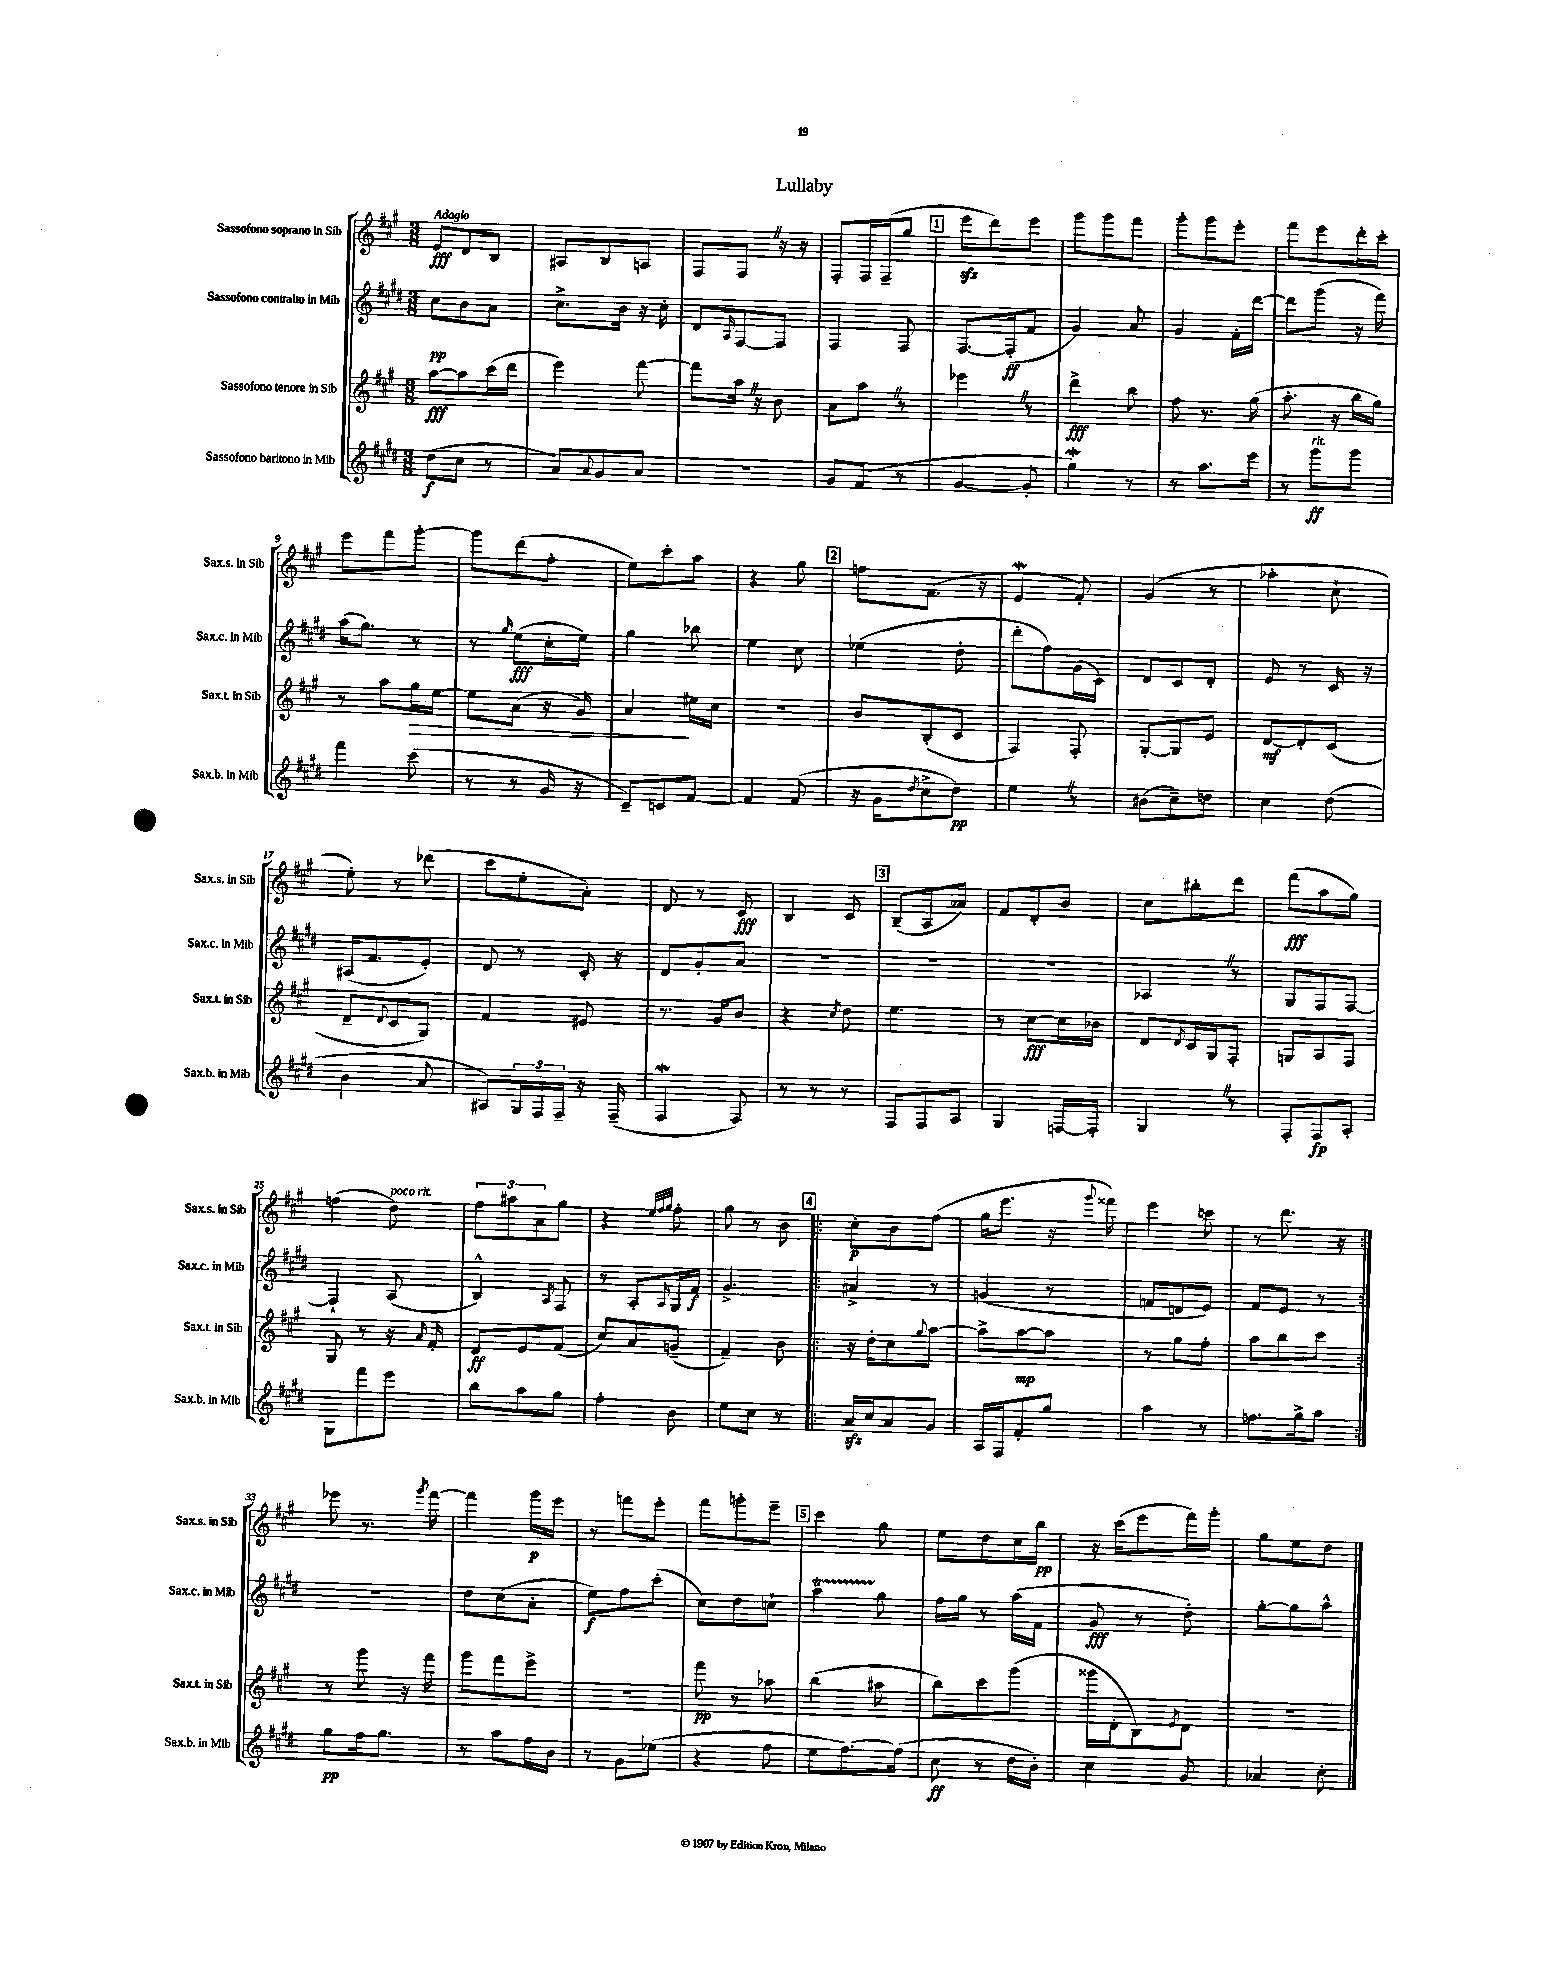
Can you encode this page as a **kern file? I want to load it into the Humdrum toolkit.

**kern	**dynam	**kern	**dynam	**kern	**dynam	**kern	**dynam
*part4	*part4	*part3	*part3	*part2	*part2	*part1	*part1
*staff4	*staff4	*staff3	*staff3	*staff2	*staff2	*staff1	*staff1
*I"Sassofono baritono in Mib	*	*I"Sassofono tenore in Sib	*	*I"Sassofono contralto in Mib	*	*I"Sassofono soprano in Sib	*
*I'Sax.b. in Mib	*	*I'Sax.t. in Sib	*	*I'Sax.c. in Mib	*	*I'Sax.s. in Sib	*
*clefG2	*	*clefG2	*	*clefG2	*	*clefG2	*
*k[f#c#g#d#]	*	*k[f#c#g#]	*	*k[f#c#g#d#]	*	*k[f#c#g#]	*
*M3/8	*	*M3/8	*	*M3/8	*	*M3/8	*
=1	=1	=1	=1	=1	=1	=1	=1
!	!	!	!	!	!	!LO:TX:a:B:t=Adagio	!
(8dd#\L	f	[8aa\L	fff	8cc#\L	pp	8e/L	fff
8cc#\J	.	8aa\]	.	8b\	.	8d/	.
8r	.	(16ccc#\L	.	8a\J	.	8B/J	.
.	.	16ddd\JJ	.	.	.	.	.
=2	=2	=2	=2	=2	=2	=2	=2
8a/L)	.	4eee\)	.	8.cc#^\L	.	8A#X/L	.
8qqa/	.	.	.	.	.	.	.
8g#/	.	.	.	.	.	8B/	.
.	.	.	.	16b\Jk	.	.	.
8a/J	.	[8fff#\	.	16r	.	8An/J	.
.	.	.	.	16cc#'\	.	.	.
=3	=3	=3	=3	=3	=3	=3	=3
4.r	.	8fff#\L]	.	8d#/L	.	8F#/L	.
.	.	.	.	16qqA/	.	.	.
.	.	16aaZ\Jk	.	[8F#/	.	8F#Z/J	.
.	.	16r	.	.	.	.	.
.	.	8b\	.	8F#/J]	.	16r	.
.	.	.	.	.	.	16r	.
=4	=4	=4	=4	=4	=4	=4	=4
8g#/L	.	8a\L	.	4F#/	.	8F#'/L	.
(8f#/J	.	8aaZ\J	.	.	.	16F#/L	.
.	.	.	.	.	.	(16F#~/J	.
8r	.	8r	.	8F#/	.	8gg#/J	.
!!LO:REH:place=s1:t=1
=5	=5	=5	=5	=5	=5	=5	=5
[4g#/	.	4eee-XZ\	.	[8.F#/L	.	8eeezz\L	.
.	.	.	.	.	.	8ddd\)	.
.	.	.	.	(16F#'/k]	ff	.	.
8g#'/]	.	8r	.	8f#/J	.	8eee\J	.
=6	=6	=6	=6	=6	=6	=6	=6
4gg#W\)	.	4ddd^\	fff	4g#/)	.	8ggg#\L	.
.	.	.	.	.	.	8ggg#\	.
8r	.	8bb\	.	8a/	.	8fff#\J	.
=7	=7	=7	=7	=7	=7	=7	=7
8r	.	8ff#\	.	4g#/	.	8ggg#'\L	.
8.aa\L	.	8.r	.	.	.	8ggg#\	.
.	.	.	.	16f#'\LL	.	8eee'\J	.
16eee\Jk	.	(16gg#\	.	[16ddd#\JJ	.	.	.
=8	=8	=8	=8	=8	=8	=8	=8
8r	.	8.aa'\	.	8ddd#\L]	.	8fff#\L	.
!LO:TX:a:i:t=rit.	!	!	!	!	!	!	!
8ggg#\L	ff	.	.	(8ggg#\J	.	8eee\	.
.	.	16r	.	.	.	.	.
8ggg#\J	.	16bb\LL	.	16r	.	16ddd'\L	.
.	.	16gg#\JJ)	.	16fff#\)	.	16ccc#'\JJ	.
!!LO:LB:g=z
=9	=9	=9	=9	=9	=9	=9	=9
4fff#\	.	8r	.	(16aa\KL	.	8eee\L	.
.	.	.	.	8.gg#\J)	.	.	.
.	.	8aa\L	.	.	.	8fff#\	.
!	!	!	!LO:HP:b	!	!	!	!
(8ccc#\	.	16gg#\L	>	8r	.	[8ggg#'\J	.
.	.	[16ee\JJ	.	.	.	.	.
=10	=10	=10	=10	=10	=10	=10	=10
8r	.	8ee\L]	.	8r	.	8ggg#\L]	.
.	.	.	.	16qqgg#/	.	.	.
8r	.	(8a\J	.	(8ee\L	fff	(8ddd\	.
16g#/	.	16r	.	16cc#'\L	.	8ff#'\J	.
16r	.	16g#/)	.	16ee\JJ)	.	.	.
=11	=11	=11	=11	=11	=11	=11	=11
8c#~/L)	.	4a/	.	4gg#\	.	8ee\L)	.
8cn/	.	.	.	.	.	8ccc#'\	.
[8f#/J	.	16ee#X\LL	]	8bb-X\	.	8aa\J	.
.	.	16cc#\JJ	.	.	.	.	.
=12	=12	=12	=12	=12	=12	=12	=12
4f#/]	.	4.r	.	4ee\	.	4r	.
(8f#/	.	.	.	8cc#\	.	8gg#\	.
!!LO:REH:place=s1:t=2
=13	=13	=13	=13	=13	=13	=13	=13
16r	.	8b/L	.	(4ee-X\	.	8ffn\L	.
16g#\KL	.	.	.	.	.	.	.
8qdd#/	.	.	.	.	.	.	.
8cc#^\	.	(8B'/	.	.	.	(8.f#\J	.
8dd#\J)	pp	8c#/J	.	8dd#'\	.	.	.
.	.	.	.	.	.	16r	.
=14	=14	=14	=14	=14	=14	=14	=14
4eeZ\	.	4F#/)	.	8ddd#'\L	.	4eW/	.
.	.	.	.	8ff#\)	.	.	.
8r	.	8F#'/	.	(16g#\L	.	8f#'/)	.
.	.	.	.	16c#\JJ)	.	.	.
=15	=15	=15	=15	=15	=15	=15	=15
(8b#X\L	.	[8G#'/L	.	8d#/L	.	(4g#/	.
8cc#~\)	.	8G#/]	.	8c#/	.	.	.
8ddn\J	.	8e/J	.	8d#'/J	.	8r	.
=16	=16	=16	=16	=16	=16	=16	=16
4cc#\	.	[8d/L	mf	8e/	.	4aa-X'\	.
.	.	8d'/]	.	8r	.	.	.
(8dd#\	.	(8c#/J	.	16c#/	.	8cc#`\	.
.	.	.	.	16r	.	.	.
!!LO:LB:g=z
=17	=17	=17	=17	=17	=17	=17	=17
4b\	.	8d~/L	.	(16A#X/KL	.	8ee'\)	.
.	.	.	.	8.f#/	.	.	.
.	.	8qqd/	.	.	.	.	.
.	.	8c#/	.	.	.	8r	.
8a/	.	8G#/J)	.	8e'/J)	.	(8ddd-X\	.
=18	=18	=18	=18	=18	=18	=18	=18
8A#X/L)	.	4f#/	.	8d#/	.	8ccc#\L	.
24G#/L	.	.	.	8r	.	8ee'\	.
24F#/	.	.	.	.	.	.	.
24F#~/JJ	.	.	.	.	.	.	.
16r	.	8e#X/	.	16c#'/	.	8a'\J)	.
(16F#~/	.	.	.	16r	.	.	.
=19	=19	=19	=19	=19	=19	=19	=19
4F#W/	.	8.r	.	8d#/L	.	8d/	.
.	.	.	.	8g#'/	.	8r	.
.	.	16g#/KL	.	.	.	.	.
8F#/)	.	8b/J	.	8a/J	.	8c#/	fff
=20	=20	=20	=20	=20	=20	=20	=20
8r	.	4r	.	4.r	.	4B/	.
8r	.	.	.	.	.	.	.
.	.	8qcc#/	.	.	.	.	.
8r	.	8dd\	.	.	.	8c#/	.
!!LO:REH:place=s1:t=3
=21	=21	=21	=21	=21	=21	=21	=21
8F#/L	.	4.ee\	.	4.r	.	(8B~/L	.
8F#/	.	.	.	.	.	8A/	.
8A/J	.	.	.	.	.	8a-X/J)	.
=22	=22	=22	=22	=22	=22	=22	=22
4G#/	.	8r	.	4.r	.	8f#/L	.
.	.	[8cc#\L	fff	.	.	8d'/	.
[16Fn/LL	.	16cc#\L]	.	.	.	8b/J	.
16F'/JJ]	.	16b-X\JJ	.	.	.	.	.
=23	=23	=23	=23	=23	=23	=23	=23
4G#Z/	.	8d/L	.	4A-XZ/	.	8cc#\L	.
.	.	8qd/	.	.	.	.	.
.	.	16c#/L	.	.	.	8bb#X'\	.
.	.	16G#/J	.	.	.	.	.
8r	.	8F#'/J	.	8r	.	8ddd\J	.
=24	=24	=24	=24	=24	=24	=24	=24
8F#'/L	.	8Gn/L	.	8G#/L	.	(8fff#\L	fff
8F#/	fp	8A/	.	8F#/	.	8aa\	.
8A'/J	.	8F#/J	.	[8F#/J	.	8gg#\J)	.
!!LO:LB:g=z
=25	=25	=25	=25	=25	=25	=25	=25
8G#\L	.	8G#/	.	4F#`/]	.	(4ffn\	.
8fff#\	.	8r	.	.	.	.	.
!	!	!	!	!	!	!LO:TX:a:i:t=poco rit.	!
8eee\J	.	16r	.	(8A/	.	8dd\)	.
.	.	16qqa/	.	.	.	.	.
.	.	16f#'/	.	.	.	.	.
=26	=26	=26	=26	=26	=26	=26	=26
8bb\L	.	8d/L	ff	4B^^/)	.	12ff#\L	.
.	.	.	.	.	.	12aa#X\	.
8aa\	.	8e/	.	.	.	.	.
.	.	.	.	.	.	12a\	.
.	.	.	.	8qA/	.	.	.
8gg#\J	.	(8f#/J	.	8F#/	.	8gg#\J	.
=27	=27	=27	=27	=27	=27	=27	=27
4ff#'\	.	8cc#/L)	.	8r	.	4r	.
.	.	8a/	.	8A'/L	.	.	.
.	.	.	.	.	.	32qqee/LLL	.
.	.	.	.	.	.	32qqff#/	.
.	.	.	.	16qqA/	.	32qqgg#/JJJ	.
8b\	.	(8gn~/J	.	16G#/L	.	8ff#'\	.
.	.	.	.	16f#/JJ	f	.	.
=28	=28	=28	=28	=28	=28	=28	=28
8ee\L	.	4f#~/)	.	4.g#^/	.	8gg#\	.
8cc#\J	.	.	.	.	.	8r	.
8r	.	8b\	.	.	.	8b\	.
!!LO:REH:place=s1:t=4
=29!|:	=29!|:	=29!|:	=29!|:	=29!|:	=29!|:	=29!|:	=29!|:
16azz/LL	.	16r	.	4a#X^/	.	8cc#'\L	p
16cc#/J	.	16dd'\KL	.	.	.	.	.
8a/	.	8cc#\	.	.	.	8b\	.
.	.	8qqgg#/	.	.	.	.	.
8g#/J	.	[8aa\J	.	8r	.	(8ff#\J	.
=30	=30	=30	=30	=30	=30	=30	=30
16A/LL	.	8aa^\L]	.	(4gn/	.	16gg#\KL	.
16F#/J	.	.	.	.	.	8.eee\J	.
8f#'/	.	[8aa\	mp	.	.	.	.
8gg#/J	.	8aa\J]	.	8r	.	16r	.
.	.	.	.	.	.	8qqggg#/	.
.	.	.	.	.	.	16fff##X\)	.
=31	=31	=31	=31	=31	=31	=31	=31
4aa\	.	8r	.	8fn/L	.	4eee\	.
.	.	8gg#\L	.	8dn/	.	.	.
8r	.	8ff#'\J	.	8e/J)	.	8cccn\	.
=32	=32	=32	=32	=32	=32	=32	=32
8.ffn\L	.	8aa\L	.	8f#/L	.	8r	.
.	.	8bb\	.	8e/J	.	8.ddd\	.
16gg#^\k	.	.	.	.	.	.	.
8aa\J	.	8ccc#\J	.	8r	.	.	.
.	.	.	.	.	.	16r	.
!!LO:LB:g=z
=33:|!	=33:|!	=33:|!	=33:|!	=33:|!	=33:|!	=33:|!	=33:|!
8gg#\L	pp	8r	.	4.r	.	8eee-X\	.
16ff#\k	.	8ggg#\	.	.	.	8.r	.
8.gg#\J	.	.	.	.	.	.	.
.	.	16r	.	.	.	.	.
.	.	.	.	.	.	8qggg#/	.
.	.	16fff#\	.	.	.	[16fff#\	.
=34	=34	=34	=34	=34	=34	=34	=34
8r	.	8ggg#\L	.	8dd#\L	.	4fff#\]	.
8aa\L	.	8fff#\	.	(8cc#\	.	.	.
16ff#\L	.	8eee^\J	.	8a'\J	.	16ggg#\LL	p
16b\JJ	.	.	.	.	.	16eee\JJ	.
=35	=35	=35	=35	=35	=35	=35	=35
8r	.	4.r	.	8ee\L)	f	8r	.
8g#\L	.	.	.	8ff#\	.	8fffn\L	.
(8ee-X\J	.	.	.	(8ccc#'\J	.	8eee'\J	.
=36	=36	=36	=36	=36	=36	=36	=36
4r	.	8fff#\	pp	8cc#\L)	.	8fff#\L	.
.	.	8r	.	8dd#\	.	8gggn'\	.
8ff#\	.	8aa-X\	.	8ccn`\J	.	8eee~\J	.
!!LO:REH:place=s1:t=5
=37	=37	=37	=37	=37	=37	=37	=37
8ee\L	.	(4bb\	.	4aaT\	.	4ccc#\	.
[8.ff#\)	.	.	.	.	.	.	.
.	.	8aa#X\	.	8gg#\	.	8gg#\	.
(16ff#\Jk]	.	.	.	.	.	.	.
=38	=38	=38	=38	=38	=38	=38	=38
8cc#\	ff	8bb\L)	.	16ff#\LL	.	8ee\L	.
.	.	.	.	16gg#\JJ	.	.	.
8r	.	8ccc#\	.	8r	.	8dd\	.
16dd#\LL	.	(8ggg#\J	.	(16aa\LL	.	16cc#\L	.
16b'\JJ)	.	.	.	16f#\JJ	.	16bb\JJ	pp
=39	=39	=39	=39	=39	=39	=39	=39
4cc#\	.	16ggg##X\LL	.	8g#/	fff	16r	.
.	.	16d'\J	.	.	.	(16ccc#\KL	.
.	.	8B\)	.	8r	.	8eee\	.
.	.	8qe/	.	.	.	.	.
8g#/	.	8d\J	.	8dd#'\)	.	16fff#\L)	.
.	.	.	.	.	.	16ggg#'\JJ	.
=40	=40	=40	=40	=40	=40	=40	=40
4a-X/	.	4.r	.	[8gg#'\L	.	8gg#\L	.
.	.	.	.	8gg#\]	.	8ee\	.
8cc#'\	.	.	.	8aa^^\J	.	8dd\J	.
==	==	==	==	==	==	==	==
*-	*-	*-	*-	*-	*-	*-	*-
